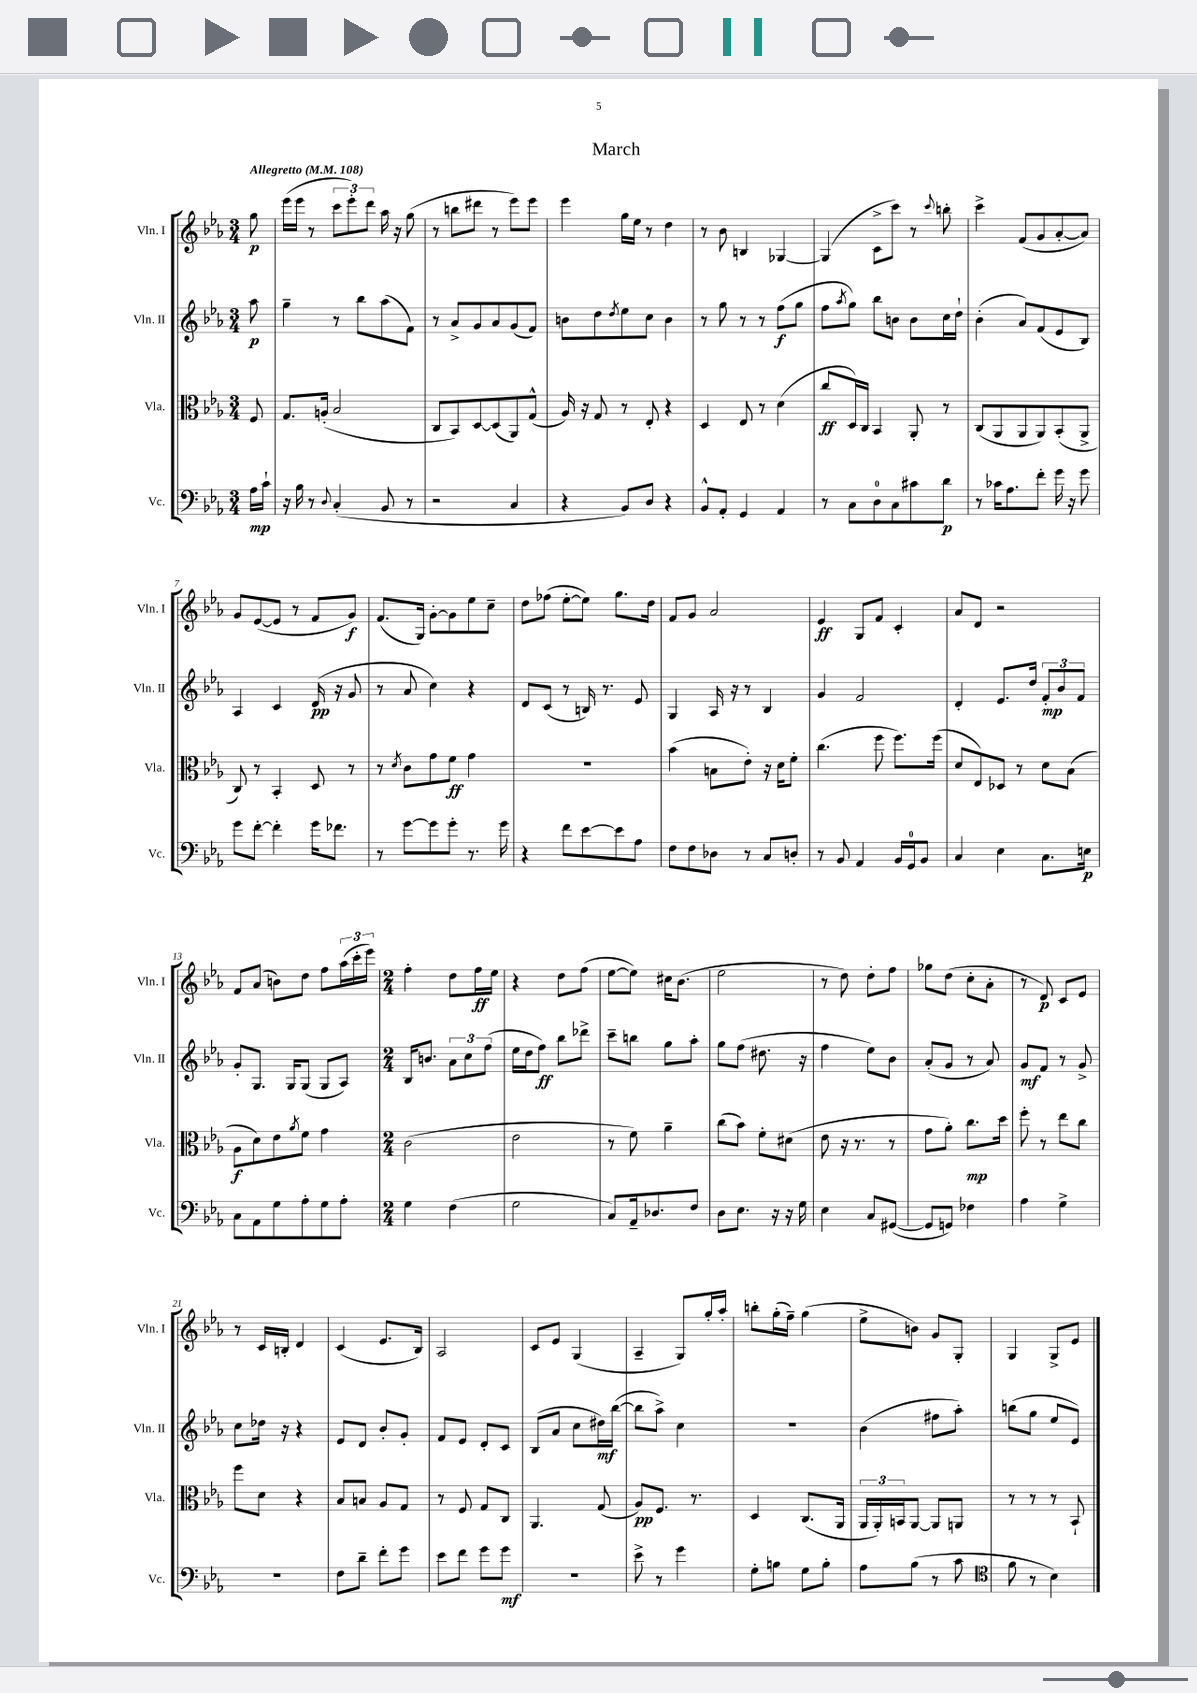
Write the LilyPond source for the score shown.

\header { title = "March" }
<<
\new StaffGroup <<
\new Staff = "s0" \with { instrumentName = "Vln. I" shortInstrumentName = "Vln. I" } {
    \clef treble \key ees \major \numericTimeSignature \time 3/4 \partial 8 \tempo "Allegretto" 4 = 108
    g''8\p |
    ees'''16( ees'''16 r8 \tuplet 3/2 { c'''8 ees'''8-.) d'''8 } aes''16 r16 g''8( |
    r8 b''8 dis'''8 r8 ees'''8) ees'''8 |
    ees'''4 g''16 ees''16 r8 d''4 |
    r8 bes'8 b4 ges4~ |
    ges4( c'8-> c'''8) r8 \appoggiatura { c'''8 } b''8-. |
    c'''4-> f'8( g'8 aes'8~-. aes'8) |
    g'8 ees'8~( ees'8 r8 f'8 g'8\f) |
    f'8.( g16) g'8~-. g'8 ees''8 c''8-- |
    d''8 fes''8( ees''8~-. ees''8) g''8. d''16 |
    f'8 g'8 aes'2 |
    ees'4\ff g8 f'8 c'4-. |
    aes'8 d'8 r2 |
    f'8 aes'8( b'8) d''8 f''8 \tuplet 3/2 { aes''16( c'''16-. ees'''16) } |
    \numericTimeSignature \time 2/4 f''4-. d''8 f''16\ff ees''16 |
    r4 d''8 f''8( |
    ees''8~ ees''8) cis''16 bes'8.( |
    ees''2 |
    r8 d''8) d''8-. f''8 |
    ges''8 d''8( c''8-. aes'8-. |
    r8 d'8\p) c'8 ees'8 |
    r8 c'16 b16-. d'4 |
    c'4( ees'8. bes16) |
    aes2 |
    c'8 ees'8 g4( |
    aes4-- g8) g''16-. aes''16-. |
    b''8-. g''16-.( f''16--) g''4( |
    ees''8-> b'8) g'8 g8-. |
    g4 g8-> ees'8 \bar "|." |
}
\new Staff = "s1" \with { instrumentName = "Vln. II" shortInstrumentName = "Vln. II" } {
    \clef treble \key ees \major \numericTimeSignature \time 3/4 \partial 8
    aes''8\p |
    g''4-- r8 bes''8 aes''8( f'8) |
    r8 aes'8-> g'8 aes'8 g'8( f'8) |
    b'8 d''8 \acciaccatura { d''8 } ees''8 c''8 b'4 |
    r8 g''8 r8 r8 f''8\f( g''8 |
    f''8 \acciaccatura { aes''8 } g''8) bes''8 b'8 b'8 c''16 d''16-! |
    bes'4-.( aes'8) f'8( ees'8 bes8) |
    aes4 c'4 d'16\pp( r16 g'8 |
    r8 aes'8 c''4) r4 |
    d'8 c'8( r8 b16) r8. ees'8 |
    g4 aes16 r16 r8 bes4 |
    g'4 f'2 |
    d'4-. ees'8. d''16 \tuplet 3/2 { f'8-.\mp bes'8 f'8 } |
    g'8-. g8. g16 g8( g8 aes8) |
    \numericTimeSignature \time 2/4 bes16 b'8. \tuplet 3/2 { aes'8 c''8 f''8( } |
    ees''16 d''16 f''8\ff) bes''8 des'''8-> |
    c'''8-- b''8 g''8 aes''8-. |
    g''8 f''8( dis''8. r16 |
    f''4 ees''8) bes'8 |
    aes'8-.( g'8 r8 aes'8) |
    g'8\mf f'8 r8 g'8-> |
    c''8 des''16 r16 r4 |
    ees'8 d'8 bes'8-. g'8-. |
    f'8 ees'8 d'8-. c'8 |
    bes8( aes'8 c''8 dis''16\mf) bes''16~( |
    bes''8 aes''8->) c''4 |
    R2 |
    bes'4( fis''8 aes''8-.) |
    b''8( g''8 ees''8 ees'8) \bar "|." |
}
\new Staff = "s2" \with { instrumentName = "Vla." shortInstrumentName = "Vla." } {
    \clef alto \key ees \major \numericTimeSignature \time 3/4 \partial 8
    f8 |
    g8. a16-.( bes2 |
    c8 bes,8) d8~ d8( aes,8) g8-^( |
    aes16) r16 g8 r8 ees8-. r4 |
    d4 ees8 r8 d'4( |
    c''8\ff d16) c16 bes,4 aes,8-. r8 |
    c8( aes,8 aes,8 aes,8) bes,8-.( aes,8-> |
    c8) r8 bes,4-. d8 r8 |
    r8 \acciaccatura { d'8 } c'8 g'8 f'8\ff g'4 |
    R2. |
    bes'4( b8 ees'8-.) r16 d'16 f'8-. |
    c''4.( f''8 f''8.) f''16( |
    d'8 ees8) des8 r8 d'8 bes8( |
    aes8\f d'8) ees'8 \acciaccatura { aes'8 } f'8 g'4 |
    \numericTimeSignature \time 2/4 c'2( |
    ees'2 |
    r8 f'8) aes'4-- |
    c''8( bes'8) f'8-. dis'8( |
    ees'8 r16 r8. r8 |
    g'8 aes'8-.) c''8.\mp d''16 |
    f''8-. r8 ees''8 c''8 |
    f''8 d'8 r4 |
    bes8 b8 aes8 g8 |
    r8 f8 g8 c8 |
    aes,4. g8( |
    aes8\pp) f8. r8. |
    d4 c8.( aes,16 |
    \tuplet 3/2 { aes,16 aes,16-.) b,16 } aes,8~ aes,8 a,8 |
    r8 r8 r8 bes,8-! \bar "|." |
}
\new Staff = "s3" \with { instrumentName = "Vc." shortInstrumentName = "Vc." } {
    \clef bass \key ees \major \numericTimeSignature \time 3/4 \partial 8
    aes16\mp c'16-! |
    r16 bes16 r8 \appoggiatura { d8 } c4-.( bes,8 r8 |
    r2 c4 |
    r4 bes,8) d8 r4 |
    bes,8-^ aes,8-. g,4 aes,4 |
    r8 c8 d8-0 c8 cis'8 d'8\p |
    r8 ces'16 aes8. f'8-. g'16 r16 g'8 |
    g'8 f'8~-. f'4-. g'16 fes'8. |
    r8 g'8~ g'8 g'8-. r8. g'16 |
    r4 f'8 ees'8~ ees'8 aes8 |
    f8 f8 des8 r8 c8 d8-. |
    r8 bes,8 aes,4 bes,16 g,16-0 bes,8 |
    c4 ees4 c8. e16\p |
    c8 aes,8 g8 aes8-. g8 aes8-. |
    \numericTimeSignature \time 2/4 g4 f4( |
    g2 |
    c8) aes,16-- des8. f8 |
    d8 ees8. r16 r16 g16 |
    ees4 c8 gis,8~( |
    gis,8 g,8) fes4 |
    aes4 g4-> |
    R2 |
    f8 d'8-- f'8-. g'8 |
    ees'8 f'8 g'8 g'8\mf |
    r2 |
    ees'8-> r8 g'4 |
    g8-. b8 g8 b8-. |
    aes8 bes8( r8 c'8 |
    \clef tenor f'8 r8 bes4) \bar "|." |
}
>>
>>
